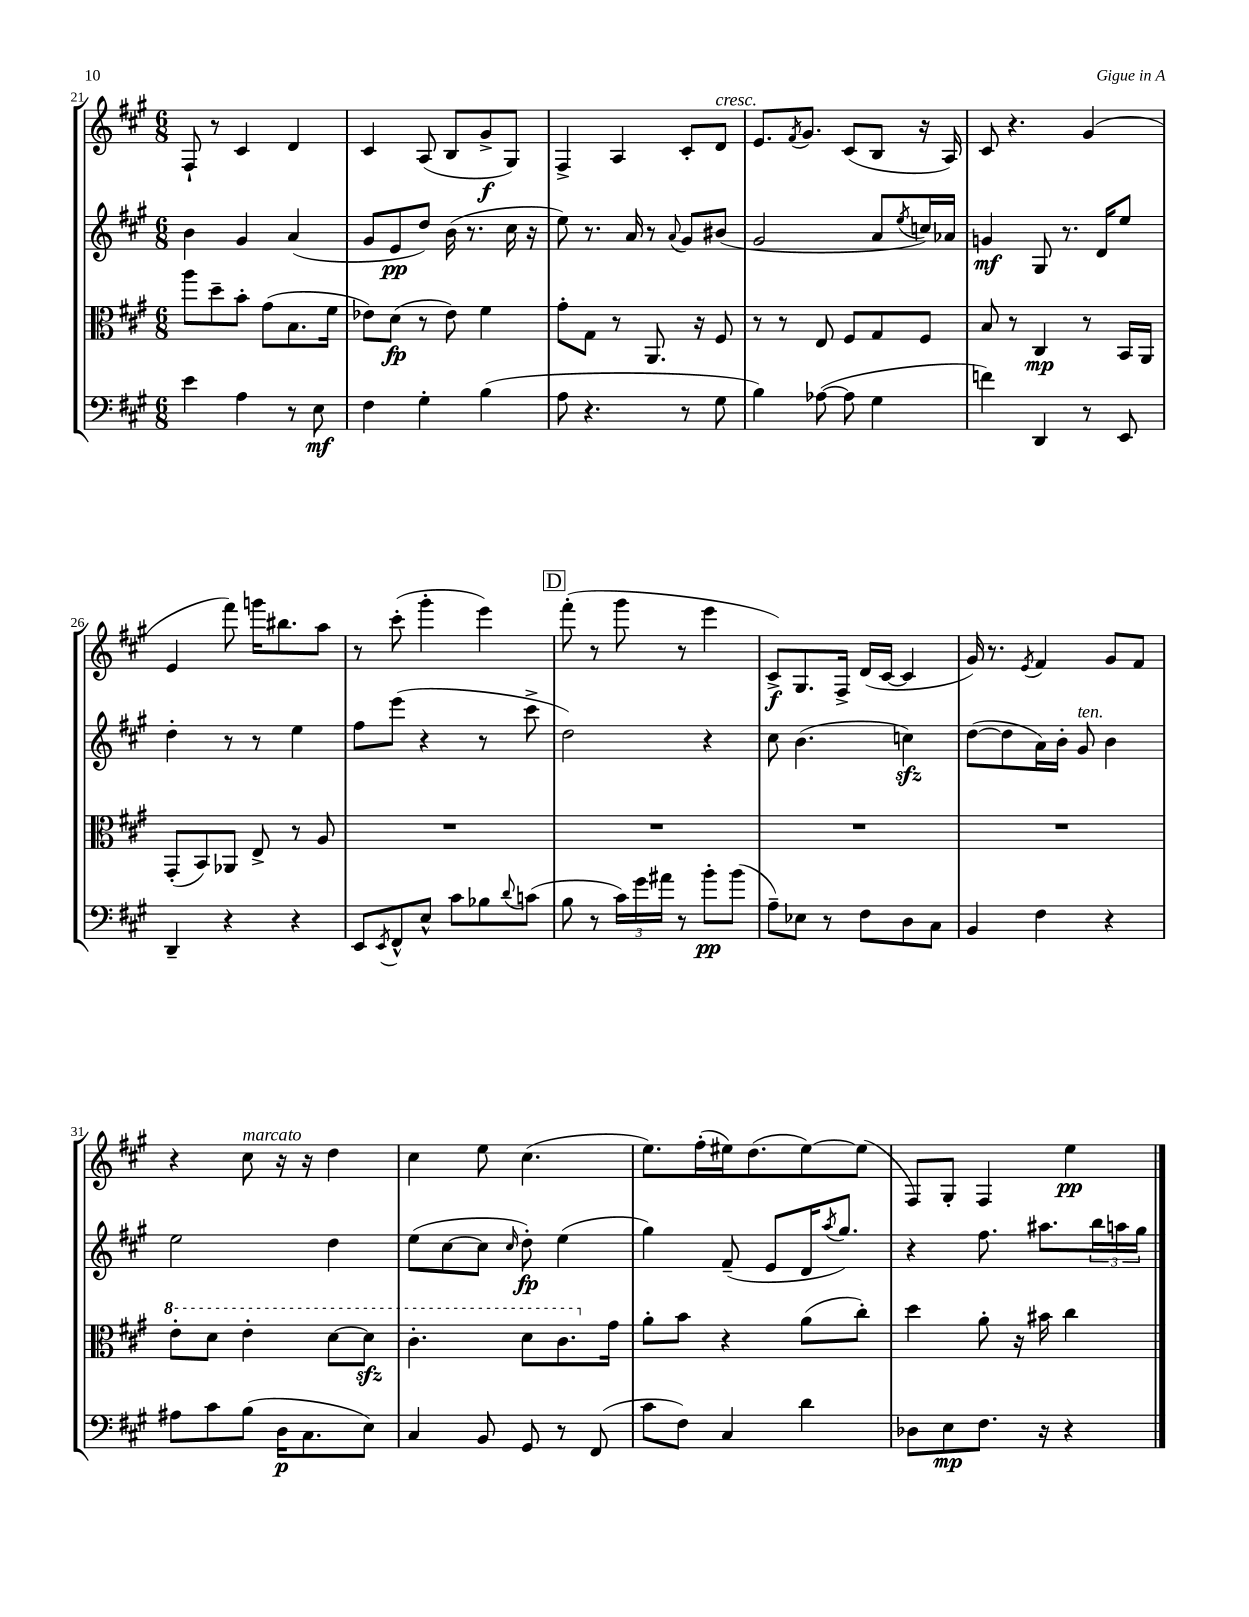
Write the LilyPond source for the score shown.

<<
\new StaffGroup <<
\new Staff = "s0" {
    \clef treble \key a \major \numericTimeSignature \time 6/8
    fis8-! r8 cis'4 d'4 |
    cis'4 a8( b8 gis'8->\f gis8) |
    fis4-> a4 cis'8-. d'8^\markup { \italic "cresc." } |
    e'8. \acciaccatura { fis'8 } gis'8. cis'8( b8 r16 a16) |
    cis'8 r4. gis'4( |
    e'4 fis'''8) g'''16 bis''8. a''8 |
    r8 cis'''8-.( gis'''4-. e'''4) |
    \mark \markup { \box "D" } fis'''8-.( r8 gis'''8 r8 e'''4 |
    cis'8->\f) gis8. fis16-> d'16( cis'16~ cis'4 |
    gis'16) r8. \acciaccatura { e'8 } fis'4 gis'8 fis'8 |
    r4 cis''8^\markup { \italic "marcato" } r16 r16 d''4 |
    cis''4 e''8 cis''4.( |
    e''8.) fis''16-.( eis''16) d''8.( eis''8~) eis''8( |
    fis8) gis8-. fis4 e''4\pp \bar "|." |
}
\new Staff = "s1" {
    \clef treble \key a \major \numericTimeSignature \time 6/8
    b'4 gis'4 a'4( |
    gis'8 e'8\pp d''8) b'16( r8. cis''16 r16 |
    e''8) r8. a'16 r8 \appoggiatura { a'8 } gis'8 bis'8( |
    gis'2 a'8 \acciaccatura { e''8 } c''16) aes'16 |
    g'4\mf gis8 r8. d'16 e''8 |
    d''4-. r8 r8 e''4 |
    fis''8 e'''8( r4 r8 cis'''8-> |
    \mark \markup { \box "D" } d''2) r4 |
    cis''8 b'4.( c''4\sfz) |
    d''8~( d''8 a'16) b'16-. gis'8^\markup { \italic "ten." } b'4 |
    e''2 d''4 |
    e''8( cis''8~ cis''8 \grace { cis''16 } d''8-.\fp) e''4( |
    gis''4) fis'8--( e'8 d'16 \acciaccatura { a''8 } gis''8.) |
    r4 fis''8. ais''8. \tuplet 3/2 { b''16 a''16 gis''16 } \bar "|." |
}
\new Staff = "s2" {
    \clef alto \key a \major \numericTimeSignature \time 6/8
    a''8 d''8-- b'8-. gis'8( b8. fis'16 |
    ees'8) d'8\fp( r8 ees'8) fis'4 |
    gis'8-. gis8 r8 a,8. r16 fis8 |
    r8 r8 e8 fis8 gis8 fis8 |
    b8 r8 cis4\mp r8 b,16 a,16 |
    gis,8-.( b,8) aes,8 e8-> r8 a8 |
    R2. |
    \mark \markup { \box "D" } R2. |
    R2. |
    R2. |
    \ottava #1 e''8-. d''8 e''4-. d''8~ d''8\sfz |
    cis''4.-. d''8 cis''8. \ottava #0 gis'16 |
    a'8-. b'8 r4 a'8( cis''8-.) |
    d''4 a'8-. r16 bis'16 cis''4 \bar "|." |
}
\new Staff = "s3" {
    \clef bass \key a \major \numericTimeSignature \time 6/8
    e'4 a4 r8 e8\mf |
    fis4 gis4-. b4( |
    a8 r4. r8 gis8 |
    b4) aes8~( aes8 gis4 |
    f'4) d,4 r8 e,8 |
    d,4-- r4 r4 |
    e,8 \acciaccatura { e,8 } fis,8-^ e8-^ cis'8 bes8 \appoggiatura { d'8 } c'8( |
    \mark \markup { \box "D" } b8 r8 \tuplet 3/2 { cis'16) gis'16 ais'16 } r8 b'8-.\pp b'8( |
    a8--) ees8 r8 fis8 d8 cis8 |
    b,4 fis4 r4 |
    ais8 cis'8 b8( d16\p cis8. e8) |
    cis4 b,8 gis,8 r8 fis,8( |
    cis'8 fis8) cis4 d'4 |
    des8 e8\mp fis8. r16 r4 \bar "|." |
}
>>
>>
\layout { \context { \Score currentBarNumber = #21 } }
